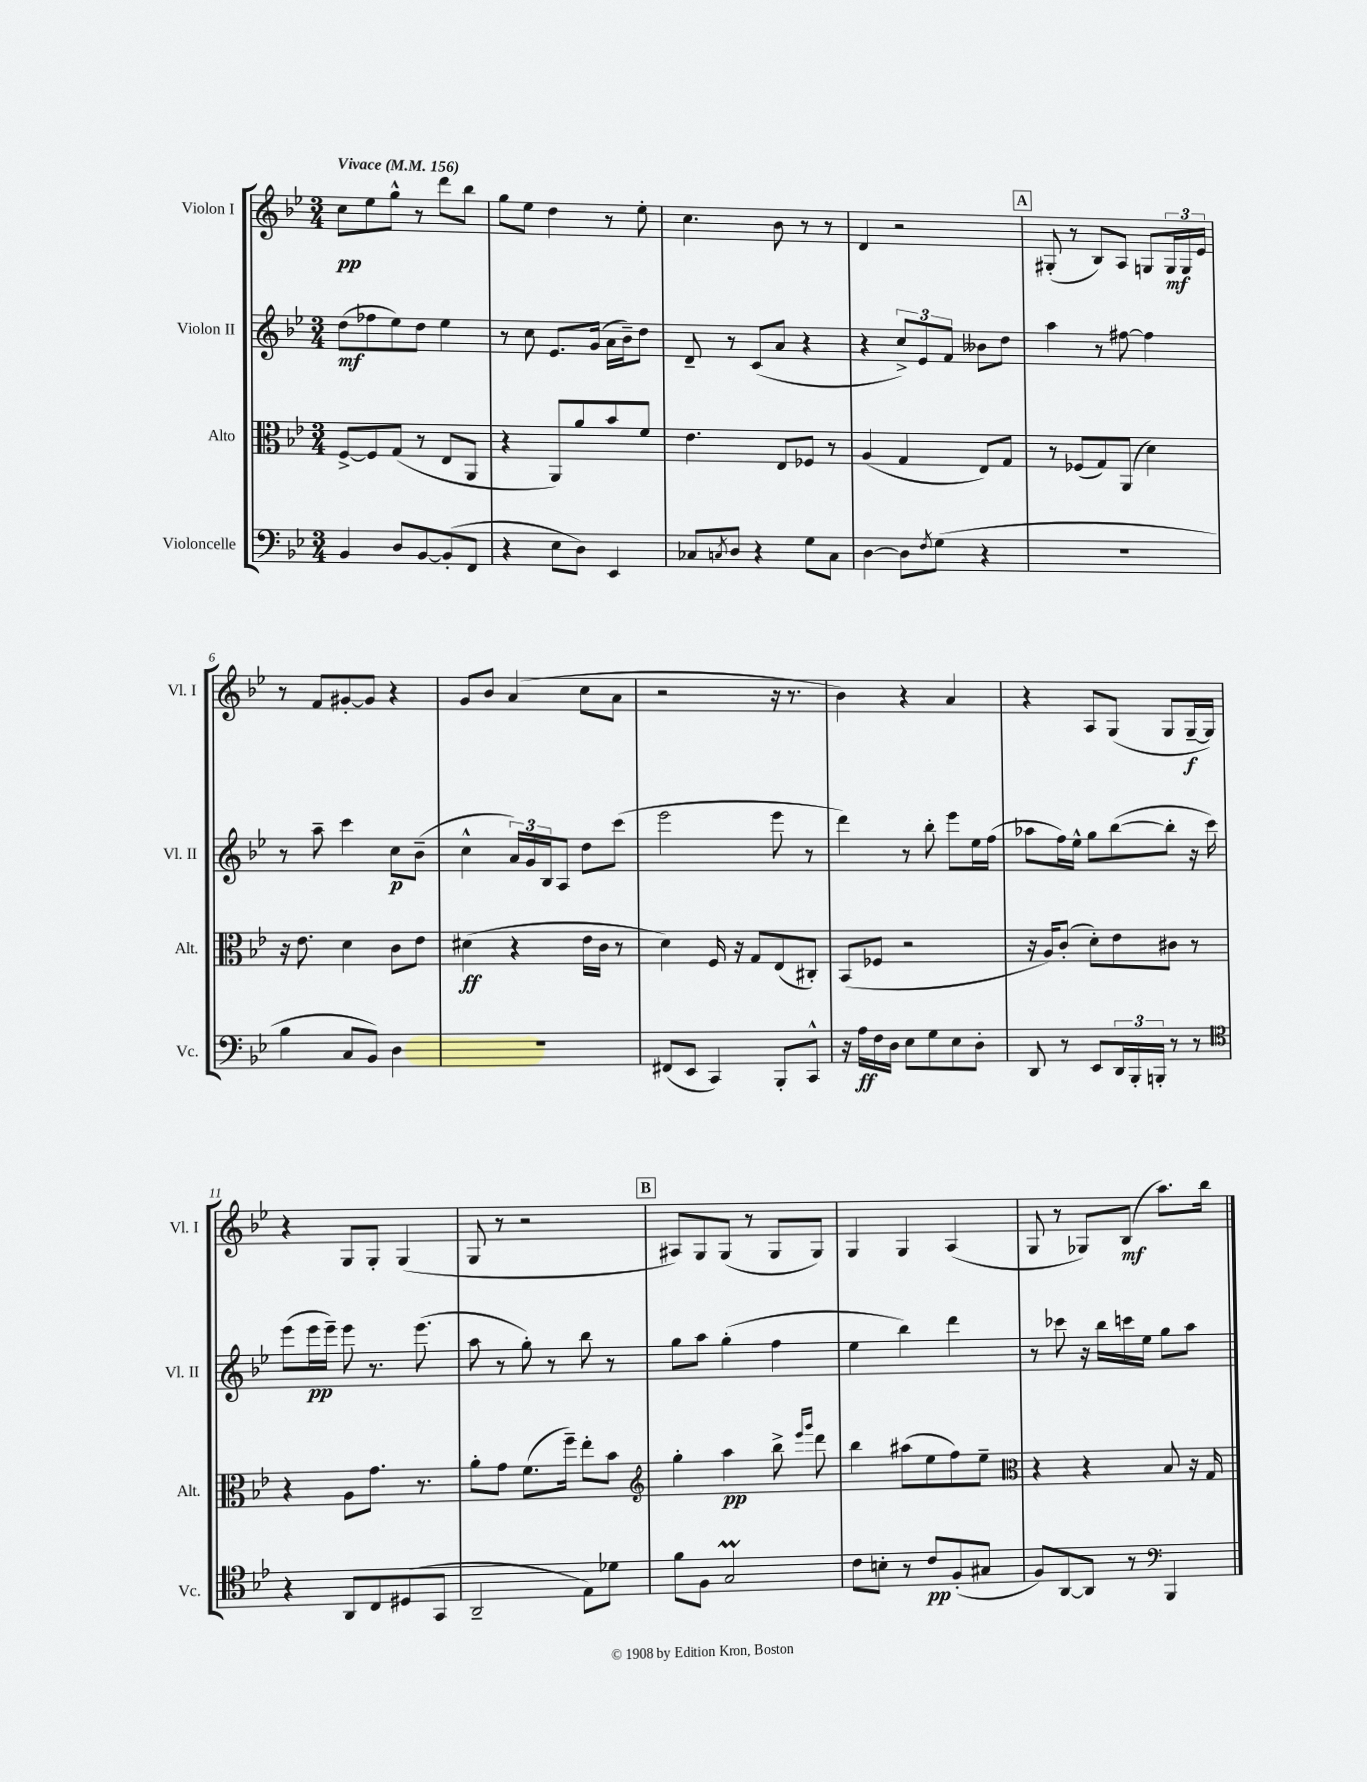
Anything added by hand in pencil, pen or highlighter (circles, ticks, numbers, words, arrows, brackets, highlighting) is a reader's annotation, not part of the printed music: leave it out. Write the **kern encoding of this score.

**kern	**kern	**kern	**kern
*staff4	*staff3	*staff2	*staff1
*clefF4	*clefC3	*clefG2	*clefG2
*k[b-e-]	*k[b-e-]	*k[b-e-]	*k[b-e-]
*M3/4	*M3/4	*M3/4	*M3/4
*MM156	*MM156	*MM156	*MM156
4BB-	[8F^	(8dd	8cc
.	8F]	8ff-	8ee-
8D	(8G	8ee-)	8gg^^
[8BB-	8r	8dd	8r
(8BB-']	8E-	4ee-	8ddd
8FF	8AA	.	8bb-
=	=	=	=
4r	4r	8r	8gg
.	.	8cc	8ee-
8E-	8AA)	8.e-	4dd
8D)	8a	.	.
.	.	(16g	.
4EE-	8b-	16a	8r
.	.	16b-~)	.
.	8f	8dd	8ee-'
=	=	=	=
8C-	4.e-	8d~	4.cc
8qC	.	.	.
8D	.	8r	.
4r	.	(8c	.
.	8E-	8a	8b-
8G	8F-	4r	8r
8C	8r	.	8r
=	=	=	=
[4D	(4A	4r	4d
8D]	4G	12cc^)	2r
.	.	12e-	.
8qF	.	.	.
(8G	.	.	.
.	.	12f	.
4r	8E-)	8b--	.
.	8G	8dd	.
=	=	=	=
2.r	8r	4aa	(8G#'
.	(8F-	.	8r
.	8G)	8r	8B-)
.	(8AA	[8ff#	8A
.	4d)	4ff#]	8G
.	.	.	24G
.	.	.	24G
.	.	.	24e-
=	=	=	=
4B-	16r	8r	8r
.	8.e-	.	.
.	.	8aa~	8f
8C	4d	4ccc	[8g#'
8BB-)	.	.	8g#]
4D	8c	8cc	4r
.	8e-	(8b-~	.
=	=	=	=
2.r	(4d#	4cc^^	8g
.	.	.	8b-
.	4r	24a)	(4a
.	.	24g	.
.	.	24B-	.
.	.	8A	.
.	16e-	8dd	8cc
.	16c	.	.
.	8r	(8ccc	8a
=	=	=	=
(8FF#	4d)	2eee-	2r
8EE-	.	.	.
4CC)	16F	.	.
.	16r	.	.
.	8G	.	.
8BBB-'	(8E-	8eee-	16r
.	.	.	8.r
8CC^^	8C#')	8r	.
=	=	=	=
16r	(8BB-	4ddd)	4b-)
16A	.	.	.
16F	8F-	.	.
16D	.	.	.
8E-	2r	8r	4r
8G	.	8bb-'	.
8E-	.	8eee-	4a
8D'	.	16ee-	.
.	.	(16ff	.
=	=	=	=
8DD	16r	8aa-	4r
.	16A)	.	.
8r	(8c'	16ff)	.
.	.	16ee-^^	.
8EE-	8d')	8gg	8A
24DD	8e-	([8bb-	(8G
24BBB-'	.	.	.
24BBB'	.	.	.
8r	8c#	8bb-']	8G
8r	8r	16r	[16G~
.	.	16ccc)	16G])
=	=	=	=
*clefC4	*	*	*
4r	4r	(8eee-	4r
.	.	16eee-	.
.	.	16eee-~)	.
8AA	8A	8eee-	8G
8C	8.g	8.r	8G'
(8D#	.	.	(4G
.	8.r	(8.eee-	.
8GG	.	.	.
=	=	=	=
2AA~	8a'	8aa	8G
.	8g	8r	8r
.	(8.f	8gg')	2r
.	.	8r	.
.	16ff~)	.	.
8E-)	8ee-'	8bb-	.
8d-	8b-	8r	.
=	=	=	=
*	*clefG2	*	*
8f	4gg'	8gg	8A#)
8F	.	8aa	8G
2G	4aa	(4gg'	(8G
.	.	.	8r
.	8bb-^	4ff	8G
.	16qqeee-	.	.
.	16qqggg	.	.
.	8ddd	.	8G)
=	=	=	=
8c	4bb-	4ee-	4G
8B'	.	.	.
8r	(8aa#	4bb-)	4G
8c	8ee-	.	.
(8F'	8ff)	4ddd	(4A
8G#	8ee-~	.	.
=	=	=	=
*	*clefC3	*	*
8F)	4r	8r	8G
[8AA	.	8ccc-	8r
8AA]	4r	16r	8G-)
.	.	16bb-	.
8r	.	16ccc	(8B-
.	.	16ee-	.
*clefF4	*	*	*
4BBB-	8B-	8gg	8.aa)
.	16r	8aa	.
.	16G	.	16bb-
==	==	==	==
*-	*-	*-	*-
